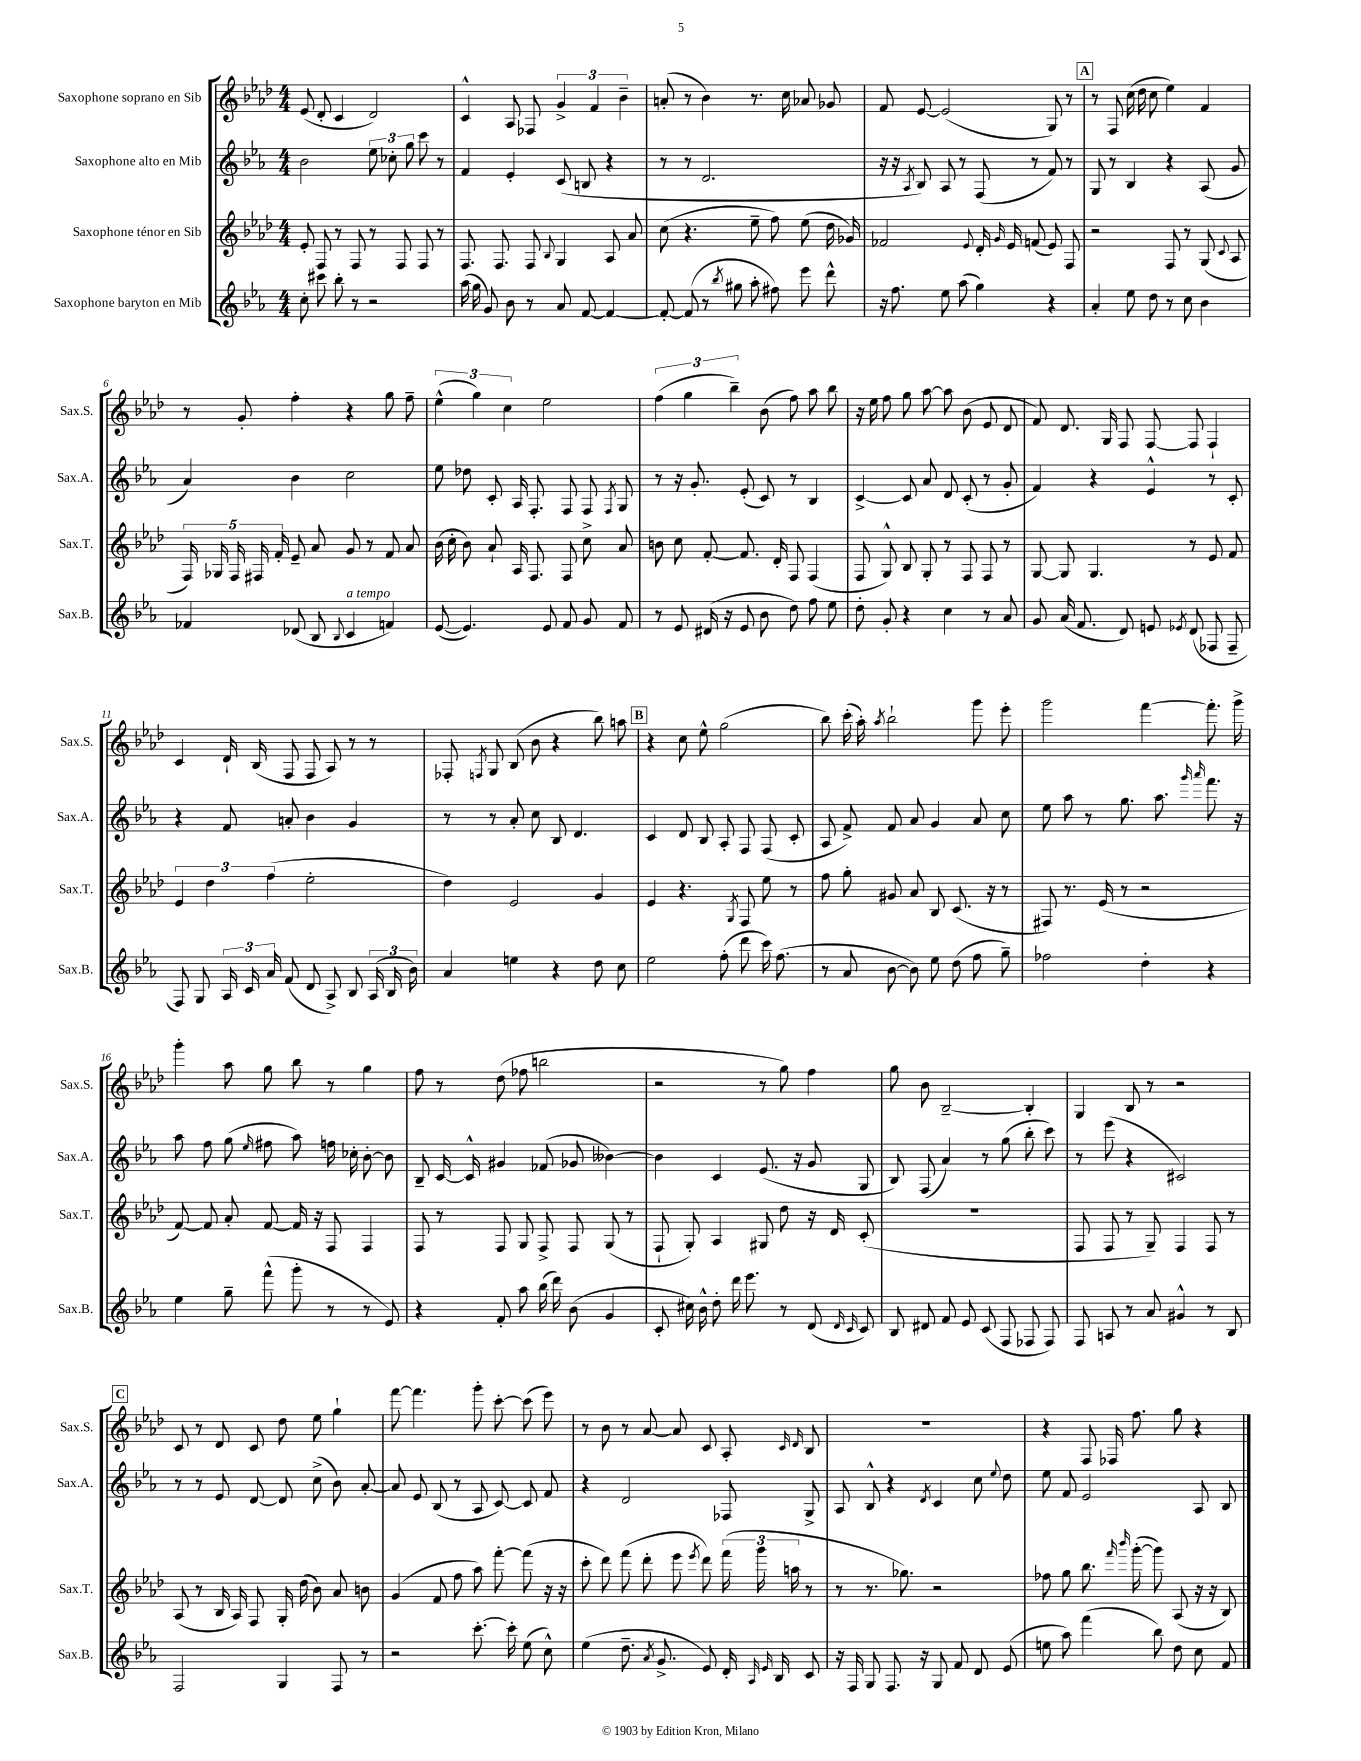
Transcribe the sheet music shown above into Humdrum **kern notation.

**kern	**kern	**kern	**kern
*part4	*part3	*part2	*part1
*staff4	*staff3	*staff2	*staff1
*I"Saxophone baryton en Mib	*I"Saxophone ténor en Sib	*I"Saxophone alto en Mib	*I"Saxophone soprano en Sib
*I'Sax.B.	*I'Sax.T.	*I'Sax.A.	*I'Sax.S.
*clefG2	*clefG2	*clefG2	*clefG2
*k[b-e-a-]	*k[b-e-a-d-]	*k[b-e-a-]	*k[b-e-a-d-]
*M4/4	*M4/4	*M4/4	*M4/4
=1	=1	=1	=1
8cc'\	8e-'/	2b-\	(8e-/
8ccc#X\	8F/	.	8d-'/
8bb-'\	8r	.	4c/
8r	8F/	.	.
2r	8r	12ee-\	2d-/)
.	.	12cc-X'\	.
.	8F/	.	.
.	.	12gg\	.
.	8F/	8ccc\	.
.	8r	8r	.
=2	=2	=2	=2
(16aa-\	8.F/	4f/	4c^^/
16gg\	.	.	.
8g/)	.	.	.
.	8.F/	.	.
8b-\	.	4e-'/	8A-/
8r	8F/	.	8F-X/
.	8qqB-/	.	.
8a-/	4G/	(8c/	6g^/
[8f/	.	8Bn/	.
.	.	.	6f/
4f/_	8A-/	4r	.
.	.	.	6b-~\
.	8a-/	.	.
=3	=3	=3	=3
8f'/_	(8cc\	8r	(8an'/
(8f/]	4.r	8r	8r
8r	.	2.d/	4b-\)
8qbb-/	.	.	.
8gg#X\	.	.	.
8aa-'\	8ee-~\	.	8.r
8ff#X\)	8ff\)	.	.
.	.	.	16cc\
8eee-\	(8ee-\	.	8a-X/
8ddd^^\	16dd-\	.	8g-X/
.	16g-X/)	.	.
=4	=4	=4	=4
16r	2f-X/	16r	8f/
8.ff\	.	16r	.
.	.	8qA-/	.
.	.	8B-/)	[8e-/
8ee-\	.	8A-/	(2e-/]
(8aa-\	.	8r	.
.	8qqe-/	.	.
4gg\)	16d-'/	(8F/	.
.	16qqg/	.	.
.	16e-/	.	.
.	(8fn/	8r	.
4r	8e-/)	8f/)	8G/)
.	8F/	8r	8r
!!LO:REH:place=s1:t=A
=5	=5	=5	=5
4a-'/	2r	8G/	8r
.	.	8r	8F/
8ee-\	.	4B-/	(16cc\
.	.	.	16dd-\
8dd\	.	.	8cc\
8r	8F/	4r	4ee-\)
8cc\	8r	.	.
4b-\	(8G/	(8A-/	4f/
.	8qqc/	.	.
.	8A-/	8g/	.
!!LO:LB:g=z
=6	=6	=6	=6
4f-X/	20F/)	4a-/)	8r
.	20G-X/	.	.
.	20F/	.	.
.	.	.	8g'/
.	20F#X/	.	.
.	20f'/	.	.
(8d-X/	8e-~/	4b-\	4ff'\
8B-/	8a-/	.	.
8qqB-/	.	.	.
!LO:TX:a:i:t=a tempo	!	!	!
4c/	8g/	2cc\	4r
.	8r	.	.
4fn/)	8f/	.	8gg\
.	8a-/	.	8ff~\
=7	=7	=7	=7
([8e-/	(16b-\	8ee-\	(6ee-^^\
.	16cc'\	.	.
4.e-/])	8b-\)	8dd-X\	.
.	.	.	6gg\)
.	8a-`/	8c'/	.
.	.	.	6cc\
.	16A-/	16A-/	.
.	8.F/	8.F'/	.
8e-/	.	.	2ee-\
8f/	8F/	8F/	.
8g/	8cc^\	8F/	.
.	.	8qF/	.
8f/	8a-/	8G/	.
=8	=8	=8	=8
8r	8bn\	8r	(6ff\
8e-/	8cc\	16r	.
.	.	.	6gg\
.	.	8.g'/	.
(16d#X/	[8f'/	.	.
16r	.	.	.
.	.	.	6bb-~\)
8e-/	8.f/]	(8e-'/	.
8b-\	.	8c/)	(8b-\
.	16d-'/	.	.
8dd\)	8F/	8r	8ff\)
8ff\	(4F/	4B-/	8aa-\
8ee-\	.	.	8bb-\
=9	=9	=9	=9
8dd'\	8F/	[4c^/	16r
.	.	.	16ee-\
8g'/	8G^^/)	.	8ff\
4r	8B-/	8c/]	8gg\
.	8G'/	8a-/	[8aa-\
4cc\	8r	8d/	8aa-\]
.	8F/	(8c'/	(8b-\
8r	8F/	8r	8e-/
8a-/	8r	8g'/	8d-/
=10	=10	=10	=10
8g/	[8G/	4f/)	8f/)
(16a-/	8G/]	.	8.d-/
8.f/	.	.	.
.	4.G/	4r	.
.	.	.	16G/
8d/)	.	.	8F/
8en/	.	4e-^^/	[8F/
8qe-X/	.	.	.
(8d/	8r	.	8F/]
8F-X/	8e-/	8r	4F`/
8F-~/	8f/	8c'/	.
!!LO:LB:g=z
=11	=11	=11	=11
8F/)	6e-/	4r	4c/
8G/	.	.	.
.	6dd-\	.	.
24A-/	.	8f/	16d-`/
24c/	.	.	.
.	.	.	(16B-/
24a-/	(6ff\	.	.
(8f/	.	8an'/	8F/
8d/	2ee-'\	4b-\	8F/
8A-^/)	.	.	8A-/)
8B-/	.	4g/	8r
(24A-/	.	.	8r
24B-/	.	.	.
24b-\)	.	.	.
=12	=12	=12	=12
4a-/	4dd-\)	8r	8F-X'/
.	.	.	8qFn/
.	.	8r	8G/
4een\	2e-/	8a-'/	(8B-/
.	.	8cc\	8b-\
4r	.	8B-/	4r
.	.	4.d/	.
8dd\	4g/	.	8bb-\)
8cc\	.	.	8aan\
!!LO:REH:place=s1:t=B
=13	=13	=13	=13
2ee-\	4e-/	4c/	4r
.	4.r	8d/	8cc\
.	.	8B-/	8ee-^^\
(8ff'\	.	8A-'/	(2gg\
.	8qG/	.	.
8ddd\	8F/	8F/	.
16ccc\)	8ee-\	(8F/	.
(8.ff\	.	.	.
.	8r	8c'/	.
=14	=14	=14	=14
8r	8ff\	8A-/	8bb-\)
8a-/	8gg'\	8f^/)	(16ccc'\
.	.	.	16aa-'\)
.	.	.	8qaa-/
[8b-\	8g#X/	8f/	2bb-`\
8b-\])	8a-/	8a-/	.
8ee-\	8B-/	4g/	.
(8dd\	(8.c/	.	.
8ff\	.	8a-/	8ggg\
.	16r	.	.
8gg~\)	8r	8cc\	8eee-'\
=15	=15	=15	=15
2ff-X\	8F#X/)	8ee-\	2ggg\
.	8.r	8aa-\	.
.	.	8r	.
.	(16e-/	.	.
.	8r	8.gg\	.
4dd'\	2r	.	[4fff\
.	.	8.aa-\	.
.	.	16qqggg/	.
.	.	16qqaaa-/	.
4r	.	8.fff\	8.fff'\]
.	.	16r	16ggg^\
!!LO:LB:g=z
=16	=16	=16	=16
4ee-\	[8f/)	8aa-\	4ggg'\
.	8f/]	8ff\	.
8gg~\	8a-'/	(8gg\	8aa-\
.	.	16qqee-/	.
(8fff^^\	[8f/	8ff#X\	8gg\
8ggg'\	16f/]	8aa-\)	8bb-\
.	16r	.	.
8r	8F/	16ffn\	8r
.	.	16cc-X'\	.
8r	4F/	[8b-'\	4gg\
8e-/)	.	8b-\]	.
=17	=17	=17	=17
4r	8F/	8B-~/	8ff\
.	8r	[16c/	8r
.	.	16c^^/]	.
8f'/	8F/	4g#X/	(8dd-\
8aa-\	8G/	.	8ff-X\
(16bb-\	8F^/	(8f-X/	2bbn\
16ddd\)	.	.	.
(8b-\	8F/	8g-X/	.
4g/	(8G/	[4b--X\)	.
.	8r	.	.
=18	=18	=18	=18
8c'/	8F`/	4b--\]	2r
16cc#X\)	8G'/)	.	.
16b-^^\	.	.	.
8dd'\	4A-/	4c/	.
16ddd\	.	.	.
8.eee-\	.	.	.
.	8G#X/	(8.e-/	8r
8r	8dd-\	.	8gg\)
.	.	16r	.
(8d/	16r	8g/	4ff\
.	16d-/	.	.
16qqd/	.	.	.
16qqc/	.	.	.
8c/)	(8c'/	8G/	.
=19	=19	=19	=19
8B-/	1r	8B-/)	8gg\
8d#X/	.	(8F/	8b-\
8f/	.	4a-/)	[2B-~/
8e-/	.	.	.
(8c/	.	8r	.
8F/	.	(8gg\	.
8F-X/	.	8bb-'\	4B-'/]
8F-/)	.	8ccc\)	.
=20	=20	=20	=20
8F/	8F/	8r	4G/
8An/	8F/	(8eee-\	.
8r	8r	4r	8B-/
8a-/	8G~/)	.	8r
4g#X^^/	4F/	2c#X/)	2r
8r	8F/	.	.
8B-/	8r	.	.
!!LO:LB:g=z
!!LO:REH:place=s1:t=C
=21	=21	=21	=21
2F/	(8A-/	8r	8c/
.	8r	8r	8r
.	16B-/	8e-/	8d-/
.	16A-/)	.	.
.	8F/	[8d/	8c/
4G/	16G'/	8d/]	8dd-\
.	(16dd-\	.	.
.	8b-\)	(8cc^\	8ee-\
8F/	8a-/	8b-\)	4gg`\
8r	8bn\	[8a-'/	.
=22	=22	=22	=22
2r	(4g/	8a-/]	[8fff\
.	.	8e-/	4.fff\]
.	8f/	(8B-/	.
.	8ff\	8r	.
[8.ccc'\	8aa-\)	8A-/	8ggg'\
.	[8fff'\	[8c/)	[8ccc'\
16ccc'\]	.	.	.
(8ee-\	(8fff\]	8c/]	(8ccc\]
8cc^^\)	16r	8f/	8eee-\)
.	16r	.	.
=23	=23	=23	=23
(4ee-\	8ccc'\	4r	8r
.	8ddd-\)	.	8b-\
8.dd~\	(8fff\	2d/	8r
.	8ddd-'\	.	[8a-/
8qa-/	.	.	.
8.g^/	.	.	.
.	8eee-\	.	8a-/]
.	8qeee-/	.	.
8e-/)	8ddd-\)	.	8c/
16d'/	(24fff\	8F-X/	8A-'/
.	24ggg\	.	.
16qqA-/	.	.	.
16qqe-/	.	.	.
16B-/	.	.	.
.	24aan\	.	.
.	.	.	16qqc/
.	.	.	16qqd-/
8c/	8r	8G^/	8B-/
=24	=24	=24	=24
16r	8r	8A-/	1r
16F/	.	.	.
8G/	8.r	8B-^^/	.
8.F/	.	4r	.
.	8.gg-X\)	.	.
16r	.	.	.
.	.	8qd/	.
8G/	2r	4c/	.
8f/	.	.	.
8d/	.	8cc\	.
.	.	8qqee-/	.
(8e-/	.	8dd\	.
=25	=25	=25	=25
8een\	8ff-X\	8ee-\	4r
8aa-\)	8gg\	8f/	.
(4fff\	8.bb-\	2e-/	8F/
.	.	.	16F-X/
.	16qqfff/	.	.
.	16qqbbb-/	.	.
.	([16ggg'\	.	8.ff\
8bb-\)	8ggg\])	.	.
8dd\	(8A-/	.	8gg\
8cc\	16r	8A-/	4r
.	16r	.	.
8f/	8B-/)	8B-/	.
==	==	==	==
*-	*-	*-	*-
